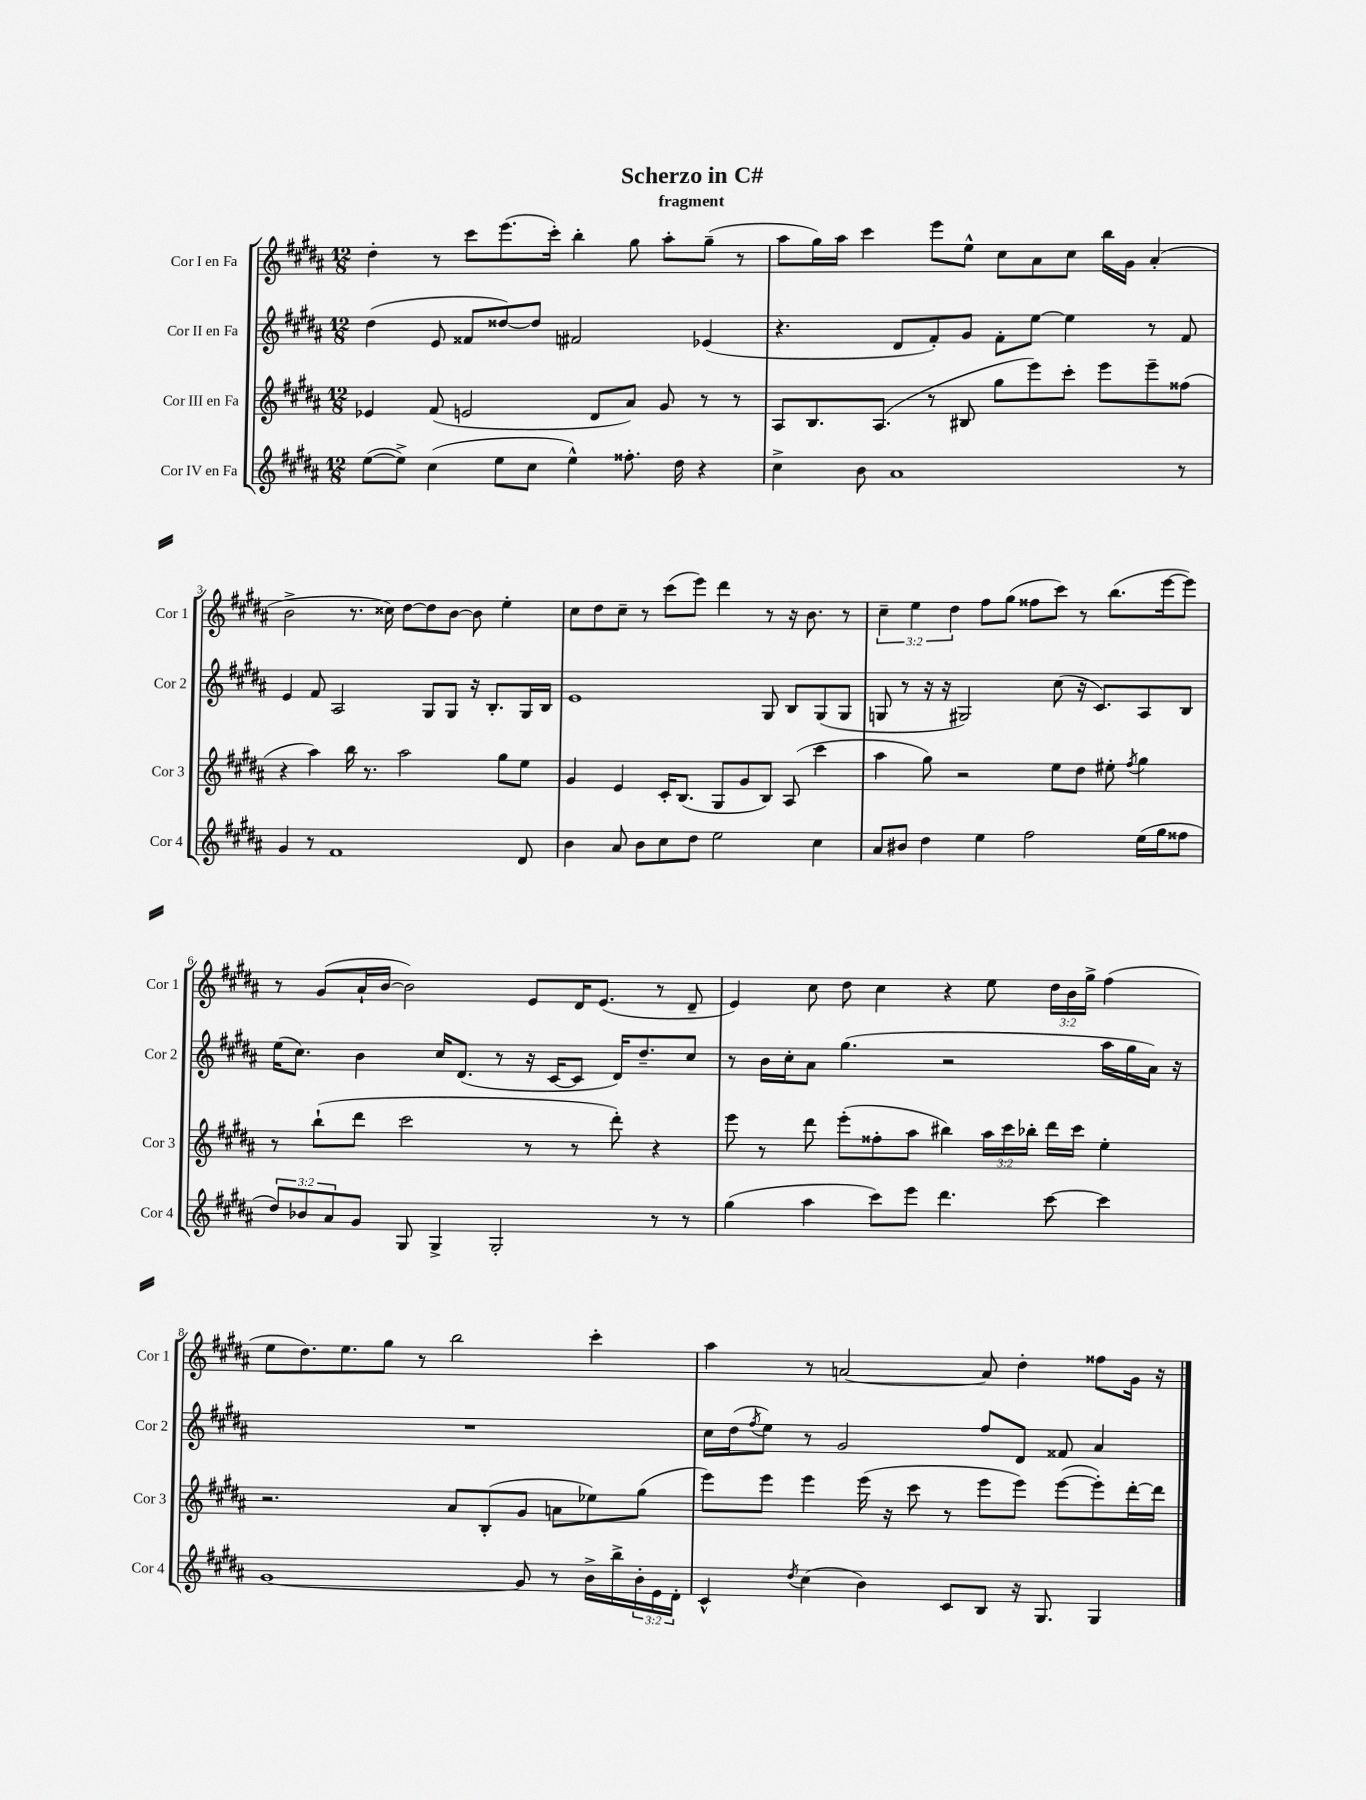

**kern	**kern	**kern	**kern
*staff4	*staff3	*staff2	*staff1
*clefG2	*clefG2	*clefG2	*clefG2
*k[f#c#g#d#a#]	*k[f#c#g#d#a#]	*k[f#c#g#d#a#]	*k[f#c#g#d#a#]
*M12/8	*M12/8	*M12/8	*M12/8
([8ee	4e-	(4dd#	4dd#'
8ee^])	.	.	.
(4cc#	(8f#	8e	8r
.	2e	8f##	8ccc#
8ee	.	[8dd##)	(8.eee
8cc#	.	8dd##]	.
.	.	.	16ccc#')
4ee^^)	.	2f#	4bb'
.	8d#	.	.
8.ff##'	8a#)	.	8gg#
.	8g#	.	8aa#'
16dd#	.	.	.
4r	8r	(4e-	(8gg#~
.	8r	.	8r
=	=	=	=
4cc#^	8A#	4.r	8aa#
.	8.B	.	16gg#)
.	.	.	16aa#
8b	.	.	4ccc#
.	(8.A#	.	.
1a#	.	8d#	.
.	8r	8f#')	8eee
.	8B#	8g#	8ee^^
.	8gg#	8f#'	8cc#
.	8eee)	[8ee	8a#
.	8ccc#'	4ee]	8cc#
.	8eee	.	16bb
.	.	.	16g#
.	8eee~	8r	(4a#'
8r	(8ff##	8f#	.
=	=	=	=
4g#	4r	4e	2b^
8r	4aa#)	8f#	.
1f#	.	2A#	.
.	16bb	.	8.r
.	8.r	.	.
.	.	.	16cc##)
.	2aa#	.	[8dd#
.	.	8G#	8dd#]
.	.	8G#	[8b
.	.	16r	8b]
.	.	8.B'	.
.	8gg#	.	4ee'
8d#	8ee	16G#	.
.	.	16B	.
=	=	=	=
4b	4g#	1e	8cc#
.	.	.	8dd#
8a#	4e	.	8cc#~
8b	.	.	8r
8cc#	16c#'	.	(8ccc#
.	(8.B	.	.
8dd#	.	.	8eee)
2ee	8G#	.	4ddd#
.	8g#	.	.
.	8B)	8G#	8r
.	(8A#	8B	16r
.	.	.	8.b
4cc#	4ccc#	(8G#	.
.	.	8G#	8r
=	=	=	=
8a#	4aa#	8G	6cc#~
8b#	.	8r	.
.	.	.	6ee
4dd#	8gg#)	16r	.
.	.	16r	.
.	.	.	6dd#
.	2r	2G#)	.
4ee	.	.	8ff#
.	.	.	(8gg#
2ff#	.	.	8ff##
.	8ee	(8cc#	8ccc#)
.	8dd#	16r	8r
.	.	8.c#)	.
.	8ee#'	.	(8.bb
.	8qff#	.	.
(16ee	4gg#	8A#	.
16gg#	.	.	[16eee
8ff##	.	8B	8eee])
=	=	=	=
12dd#)	8r	(16ee	8r
.	.	8.cc#)	.
12b-	.	.	.
.	(8bb`	.	(8g#
12a#	.	.	.
8g#	8ddd#	4b	16a#`
.	.	.	[16b
8G#	2ccc#	.	2b])
4G#^	.	16cc#	.
.	.	(8.d#	.
2G#'	.	8r	.
.	8r	16r	8e
.	.	[16c#	.
.	8r	8c#]	16d#
.	.	.	(8.e
.	8ddd#')	16d#)	.
.	.	8.dd#~	.
8r	4r	.	8r
8r	.	8cc#	8d#~
=	=	=	=
(4gg#	8eee	8r	4e)
.	8r	16b	.
.	.	16cc#'	.
4aa#	8ddd#	8a#	8cc#
.	(8eee'	(4.gg#	8dd#
8ccc#)	8ff##'	.	4cc#
8eee	8aa#	.	.
4.ddd#	4bb#)	2r	4r
.	24aa#	.	8ee
.	24ccc#	.	.
.	24bb-'	.	.
[8ccc#	16ddd#	.	24dd#
.	.	.	24b
.	16ccc#	.	.
.	.	.	24gg#^
4ccc#]	4ee'	16aa#	(4ff#
.	.	16gg#	.
.	.	16a#)	.
.	.	16r	.
=	=	=	=
[1g#	2.r	1.r	8ee
.	.	.	8.dd#)
.	.	.	8.ee
.	.	.	8gg#
.	.	.	8r
.	8a#	.	2bb
.	(8B'	.	.
8g#]	8g#	.	.
8r	8a	.	.
16b^	8ee-)	.	4ccc#'
16bb^	.	.	.
24b'	(8gg#	.	.
24e	.	.	.
24d#'	.	.	.
=	=	=	=
4c#^^	8eee)	16cc#	4aa#
.	.	(16dd#	.
.	.	8qff#	.
.	8eee	8ee)	.
8qdd#	.	.	.
(4cc#	4eee	8r	8r
.	.	2g#	[2a
4b)	(16eee	.	.
.	16r	.	.
.	8ccc#	.	.
8c#	8r	.	.
8B	8eee	8ff#	8a]
16r	8eee)	8d#	4dd#'
8.G#	.	.	.
.	([8eee	8f##	.
4G#	8eee'])	4a#	8ff##
.	[16ddd#'	.	16g#
.	16ddd#]	.	16r
==	==	==	==
*-	*-	*-	*-
